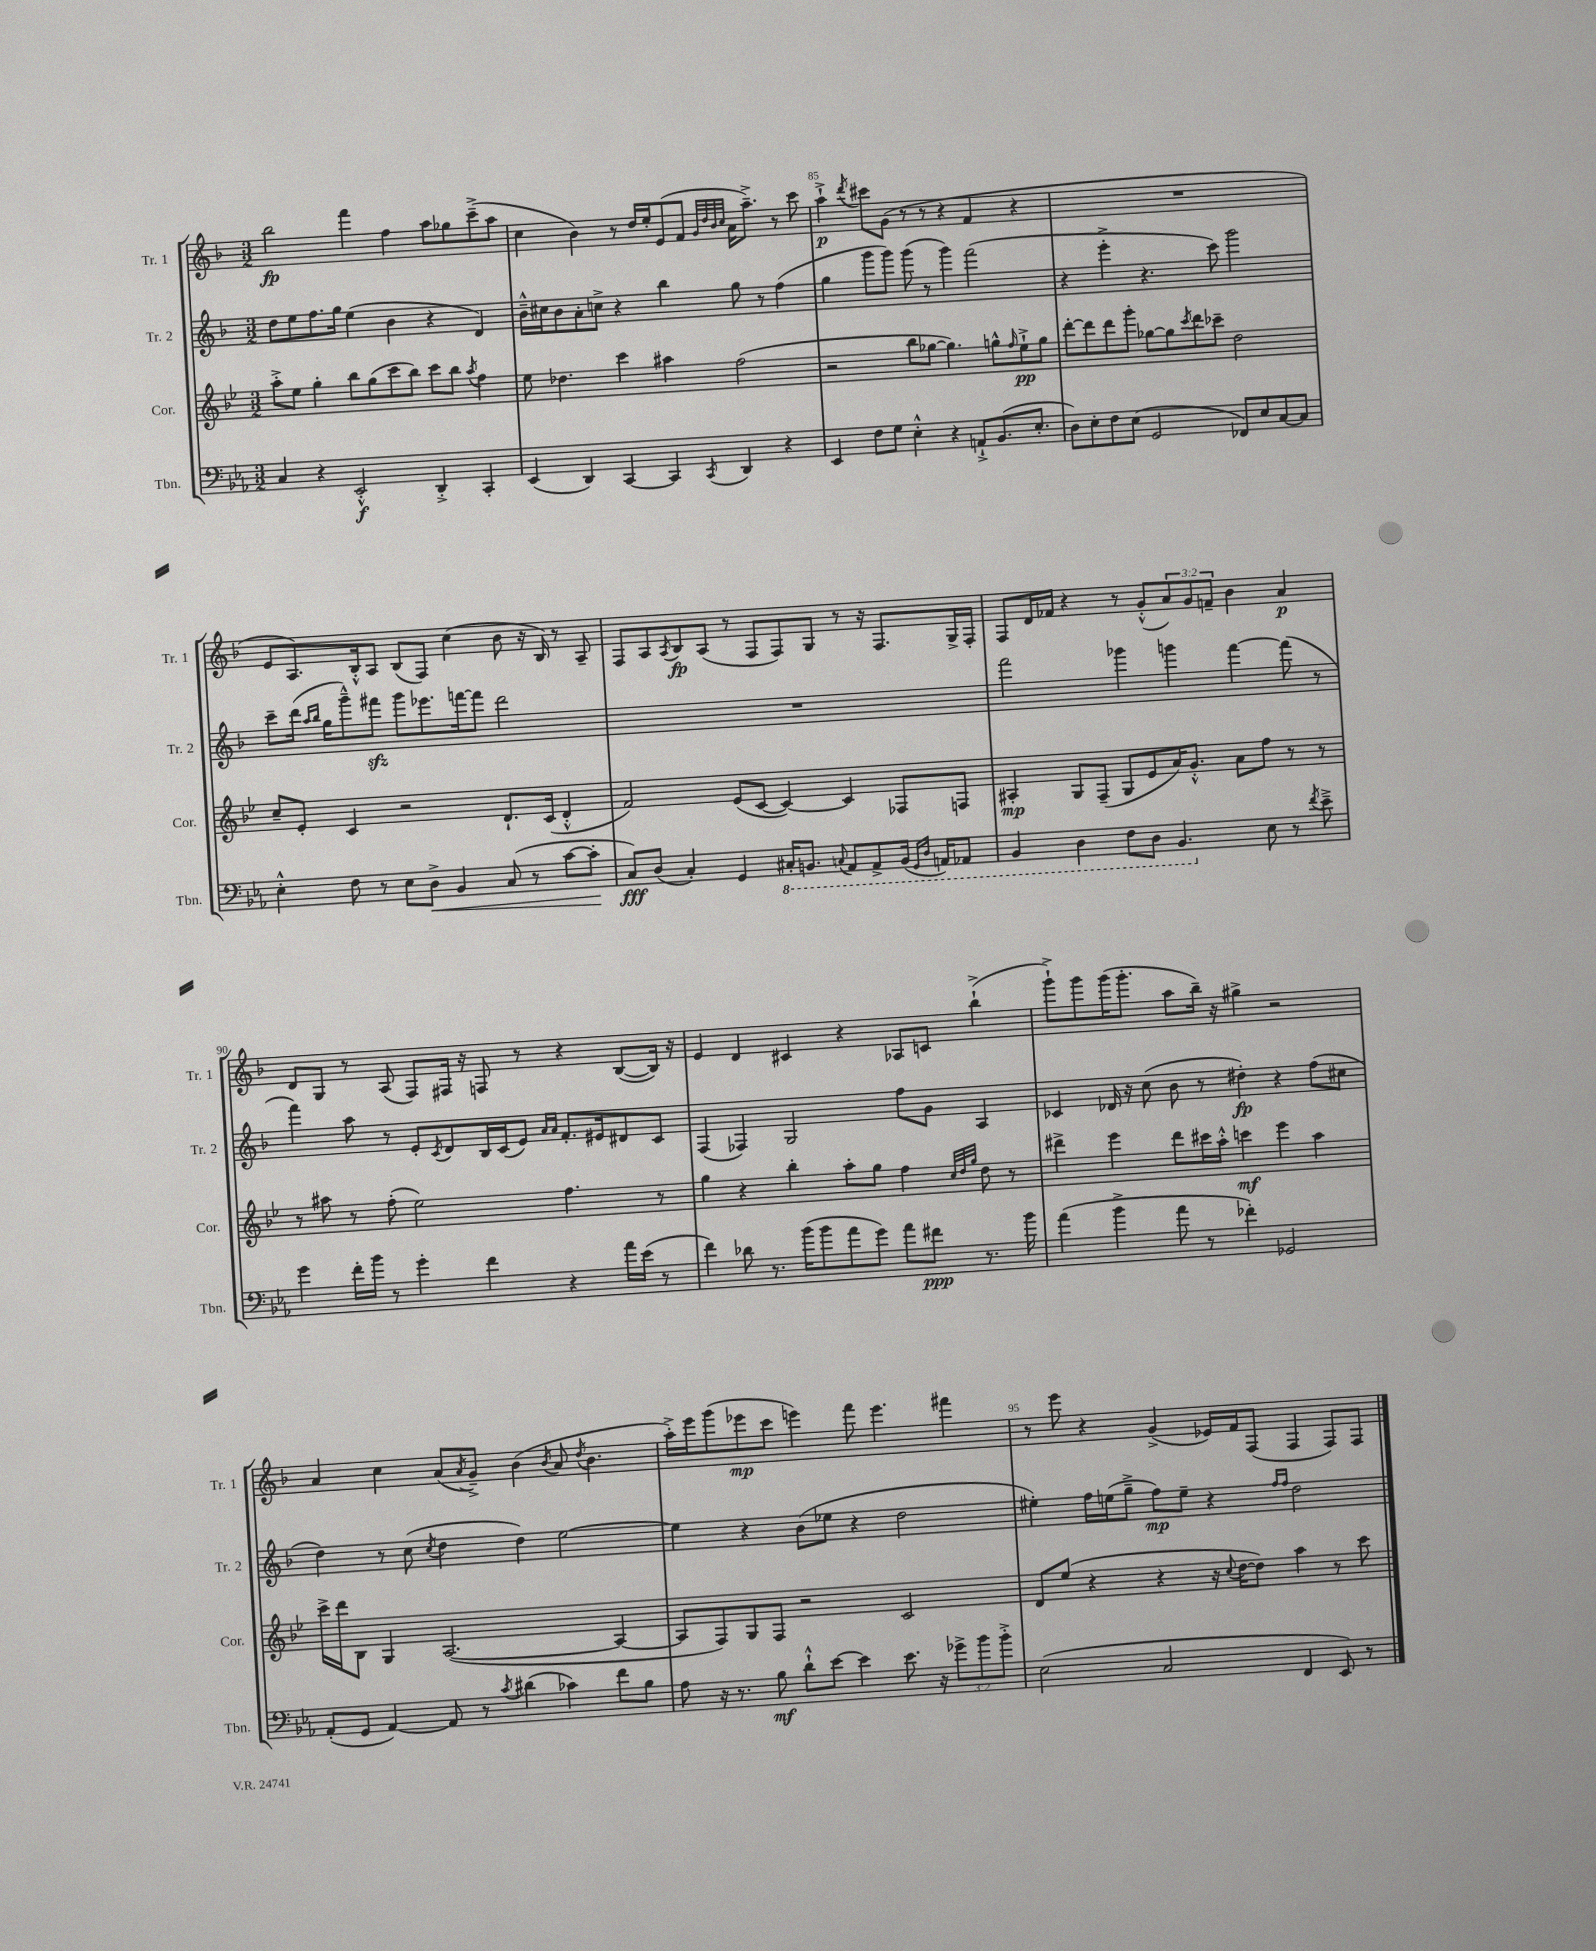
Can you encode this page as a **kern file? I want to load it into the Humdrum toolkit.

**kern	**dynam	**kern	**dynam	**kern	**dynam	**kern	**dynam
*part4	*part4	*part3	*part3	*part2	*part2	*part1	*part1
*staff4	*staff4	*staff3	*staff3	*staff2	*staff2	*staff1	*staff1
*I"Tbn.	*	*I"Cor.	*	*I"Tr. 2	*	*I"Tr. 1	*
*I'Tbn.	*	*I'Cor.	*	*I'Tr. 2	*	*I'Tr. 1	*
*clefF4	*	*clefG2	*	*clefG2	*	*clefG2	*
*k[b-e-a-]	*	*k[b-e-]	*	*k[b-]	*	*k[b-]	*
*M3/2	*	*M3/2	*	*M3/2	*	*M3/2	*
=83	=83	=83	=83	=83	=83	=83	=83
4C/	.	8aa'^\L	.	8dd\L	.	2bb-\	fp
.	.	8ee-\J	.	8ee\	.	.	.
4r	.	4gg'\	.	8.ff\	.	.	.
.	.	.	.	16gg\Jk	.	.	.
2EE-'^^/	f	8bb-\L	.	(4ee\	.	4fff\	.
.	.	(8gg\	.	.	.	.	.
.	.	8ccc\	.	4b-\	.	4ff\	.
.	.	8bb-\J)	.	.	.	.	.
4DD'^/	.	8ccc\L	.	4r	.	8aa\L	.
.	.	8bb-\J	.	.	.	8gg-X\	.
.	.	8qaa/	.	.	.	.	.
4CC'/	.	4ff\	.	4d/)	.	(8ccc~^\	.
.	.	.	.	.	.	8aa\J	.
=84	=84	=84	=84	=84	=84	=84	=84
(4EE-/	.	8ee-\	.	16b-~^^\LL	.	4cc\	.
.	.	.	.	16cc#X\J	.	.	.
.	.	4.dd-X\	.	8b-\	.	.	.
4DD/)	.	.	.	8a'\	.	4b-\)	.
.	.	.	.	8ccn^\J	.	.	.
[4CC/	.	4ccc\	.	4r	.	8r	.
.	.	.	.	.	.	16dd/LL	.
.	.	.	.	.	.	16ee'/J	.
4CC/]	.	4aa#X\	.	4bb-\	.	(8e/	.
.	.	.	.	.	.	8f/J	.
.	.	.	.	.	.	32qqg/LLL	.
.	.	.	.	.	.	32qqdd/	.
.	.	.	.	.	.	32qqb-/	.
8qCC/	.	.	.	.	.	32qqcc/JJJ	.
4DD/	.	(2ff\	.	8gg\	.	16a\KL	.
.	.	.	.	.	.	8.aa~^\J)	.
.	.	.	.	8r	.	.	.
4r	.	.	.	(4ff\	.	8r	.
.	.	.	.	.	.	8ccc\	.
=85	=85	=85	=85	=85	=85	=85	=85
4EE-/	.	2r	.	4gg\	.	4aa`^\	p
.	.	.	.	.	.	8qddd/	.
8F\L	.	.	.	8ggg\L	.	8ccc#X\L	.
8G\J	.	.	.	8ggg\J)	.	(8g\J	.
4E-'^^\	.	8bb-\L	.	(8ggg\	.	8r	.
.	.	[8gg-X\J	.	8r	.	8r	.
4r	.	4.gg-\])	.	4ggg\)	.	4r	.
8AAn`^/L	.	.	.	(2fff\	.	4f/	.
(8.BB-/	.	8ggn^^\L	.	.	.	.	.
.	.	16qqff/	.	.	.	.	.
.	.	8ee-`^\	pp	.	.	4r	.
8.E-'/J	.	.	.	.	.	.	.
.	.	8gg\J	.	.	.	.	.
=86	=86	=86	=86	=86	=86	=86	=86
8D\L)	.	[8ddd'\L	.	4r	.	1.r	.
8E-'\	.	8ddd\]	.	.	.	.	.
8F\	.	8ddd\	.	4eee'^\	.	.	.
(8E-\J	.	8ggg'\J	.	.	.	.	.
2GG/	.	[8gg-X\L	.	4.r	.	.	.
.	.	8gg-\]	.	.	.	.	.
.	.	8qccc/	.	.	.	.	.
.	.	8ddd\	.	.	.	.	.
.	.	8ccc-X~\J	.	8ccc\)	.	.	.
8FF-X/L)	.	2dd\	.	2ggg\	.	.	.
8E-/	.	.	.	.	.	.	.
[8C/	.	.	.	.	.	.	.
8C/J]	.	.	.	.	.	.	.
!!LO:LB:g=z
=87	=87	=87	=87	=87	=87	=87	=87
4E-'^^\	.	8cc~/L	.	8ccc~\L	.	8e/L	.
.	.	8e-'/J	.	(16ddd\Jk	.	8.A/)	.
.	.	.	.	16qqaa/LL	.	.	.
.	.	.	.	16qqbb-/JJ	.	.	.
.	.	.	.	16gg\KL	.	.	.
8F\	.	4c/	.	8ggg~^^\)	.	.	.
.	.	.	.	.	.	16B-'^^/k	.
8r	.	.	.	8fff#Xzz\J	.	8A/J	.
8E-\L	.	2r	.	8ggg\L	.	(8B-/L	.
!	!LO:HP:b	!	!	!	!	!	!
8D^\J	<	.	.	8.eee-X\	.	8F/J)	.
4BB-/	.	.	.	.	.	(4cc\	.
.	.	.	.	[16fffn\k	.	.	.
.	.	.	.	8fff\J]	.	.	.
(8C/	.	8.d`/L	.	2ddd\	.	8b-\	.
8r	.	.	.	.	.	16r	.
.	.	(16c/Jk	.	.	.	16B-/)	.
[8c\L	.	4d'^^/	.	.	.	8r	.
8c'\J]	.	.	.	.	.	8A~/	.
.	[	.	.	.	.	.	.
=88	=88	=88	=88	=88	=88	=88	=88
8C/L)	fff	2f/)	.	1.r	.	8F/L	.
(8D/J	.	.	.	.	.	8A/	.
.	.	.	.	.	.	8qA/	.
4C'/)	.	.	.	.	.	8B-/	fp
.	.	.	.	.	.	(8A/J	.
4GG/	.	(8e-/L	.	.	.	8r	.
.	.	[8c/J	.	.	.	8F/L	.
*8ba	*	*	*	*	*	*	*
16CC#X'/KL	.	4c/_)	.	.	.	8F/)	.
8.BBBn/J	.	.	.	.	.	.	.
.	.	.	.	.	.	8G/J	.
8qqCCn/	.	.	.	.	.	.	.
8AAA-/L	.	4c/]	.	.	.	8r	.
8AAA-^/	.	.	.	.	.	16r	.
.	.	.	.	.	.	8.F/L	.
(16BBB/Jk	.	8F-X/L	.	.	.	.	.
16qqGGG/LL	.	.	.	.	.	.	.
16qqDD/JJ	.	.	.	.	.	.	.
16AAAn/KL)	.	.	.	.	.	.	.
8AAA-X/J	.	8Fn/J	.	.	.	16G^/L	.
.	.	.	.	.	.	16F'/JJ	.
=89	=89	=89	=89	=89	=89	=89	=89
4BBB-/	.	4A#X'/	mp	2fff\	.	8F/L	.
.	.	.	.	.	.	16d/L	.
.	.	.	.	.	.	16f-X/JJ	.
4DD\	.	8G/L	.	.	.	4r	.
.	.	(8F~/J	.	.	.	.	.
8FF\L	.	8G/L	.	4ggg-X\	.	8r	.
8DD\J	.	8e-/	.	.	.	(8g'^^/L	.
4.BBB-/	.	16a/K)	.	4gggn\	.	12a/)	.
.	.	8.g'^^/J	.	.	.	.	.
.	.	.	.	.	.	12g/	.
.	.	.	.	.	.	12fn~/J	.
.	.	8a\L	.	[4fff\	.	4b-\	.
*X8ba	*	*	*	*	*	*	*
8E-\	.	8ff\J	.	.	.	.	.
8r	.	8r	.	(8fff\]	.	4a/	p
8qf/	.	.	.	.	.	.	.
8e-~^\	.	8r	.	8r	.	.	.
!!LO:LB:g=z
=90	=90	=90	=90	=90	=90	=90	=90
4g\	.	8r	.	4fff\)	.	8d/L	.
.	.	8aa#X\	.	.	.	8G/J	.
16f'\LL	.	8r	.	8aa\	.	8r	.
16b-\JJ	.	.	.	.	.	.	.
8r	.	(8ff'\	.	8r	.	(8A/	.
4g'\	.	2ee-\)	.	8e'/L	.	8F/L)	.
.	.	.	.	8qc/	.	.	.
.	.	.	.	8d/	.	16F#X/Jk	.
.	.	.	.	.	.	16r	.
4f\	.	.	.	16B-/L	.	8Fn/	.
.	.	.	.	(16c/J	.	.	.
.	.	.	.	8e/J)	.	8r	.
.	.	.	.	16qqa/LL	.	.	.
.	.	.	.	16qqa/JJ	.	.	.
4r	.	4.ff\	.	8.f'/L	.	4r	.
.	.	.	.	16e#X/k	.	.	.
16a-\LL	.	.	.	8d#X/	.	([8B-/L	.
(16e-\JJ	.	.	.	.	.	.	.
8r	.	8r	.	8c/J	.	16B-/Jk])	.
.	.	.	.	.	.	16r	.
=91	=91	=91	=91	=91	=91	=91	=91
4f\)	.	4gg\	.	(4F/	.	4e/	.
8d-X\	.	4r	.	4F-X/)	.	4d/	.
8.r	.	.	.	.	.	.	.
.	.	4bb-'\	.	2G/	.	4c#X/	.
(16b-\KL	.	.	.	.	.	.	.
8b-\	.	.	.	.	.	.	.
8a-\	.	8aa'\L	.	.	.	4r	.
8g\J)	.	8gg\J	.	.	.	.	.
8a-\L	.	4ff\	.	8ff\L	.	8A-X/L	.
8f#X\J	ppp	.	.	8g\J	.	8cn/J	.
.	.	32qqcc/LLL	.	.	.	.	.
.	.	32qqdd/	.	.	.	.	.
.	.	32qqgg/JJJ	.	.	.	.	.
8.r	.	8dd\	.	4A/	.	(4bb-`^\	.
.	.	8r	.	.	.	.	.
16b-\	.	.	.	.	.	.	.
=92	=92	=92	=92	=92	=92	=92	=92
(4a-\	.	4ddd#X^\	.	4c-X/	.	8ggg`^\L)	.
.	.	.	.	.	.	8ggg\	.
4b-^\	.	4eee-\	.	16d-X/	.	(16ggg\K	.
.	.	.	.	16r	.	8.ggg'\J	.
.	.	.	.	(8cc\	.	.	.
8a-\	.	8ddd#\L	.	8b-\	.	8aa\L	.
8r	.	16ccc#X\L	.	8r	.	16bb-~\Jk)	.
.	.	16aa'^^\JJ	.	.	.	16r	.
4f-X'\)	.	4cccn\	mf	4dd#X'\)	fp	4gg#X^\	.
2GG-X/	.	4eee-\	.	4r	.	2r	.
.	.	4aa\	.	(8ff\L	.	.	.
.	.	.	.	8cc#X\J	.	.	.
!!LO:LB:g=z
=93	=93	=93	=93	=93	=93	=93	=93
(8AA-'/L	.	16ccc^\LL	.	4dd\)	.	4a/	.
.	.	16ddd\J	.	.	.	.	.
8GG/J	.	8B-\J	.	.	.	.	.
[4AA-/)	.	4G/	.	8r	.	4cc\	.
.	.	.	.	(8cc\	.	.	.
.	.	.	.	8qcc/	.	.	.
8AA-/]	.	([2.A/	.	4dd\	.	(8a/L	.
.	.	.	.	.	.	8qa/	.
8r	.	.	.	.	.	8g~^/J)	.
8qc/	.	.	.	.	.	.	.
(4d#X\	.	.	.	4dd\)	.	(4b-\	.
.	.	.	.	.	.	8qb-/	.
4c-X\)	.	.	.	[2ee\	.	8a/	.
.	.	.	.	.	.	8qdd/	.
.	.	.	.	.	.	4.b-\	.
8f\L	.	4A/_	.	.	.	.	.
8B-\J	.	.	.	.	.	.	.
=94	=94	=94	=94	=94	=94	=94	=94
8A-\	.	8A/L]	.	4ee\]	.	16aa'^\LL)	.
.	.	.	.	.	.	16eee\J	.
16r	.	8F/)	.	.	.	(8ggg\	.
8.r	.	.	.	.	.	.	.
.	.	8G/	.	4r	.	8eee-X\	mp
8B-\	mf	8F/J	.	.	.	8ccc\J	.
8d`^^\L	.	2r	.	(8b-\L	.	4eeen\)	.
[8e-\J	.	.	.	8ee-X\J	.	.	.
4e-\]	.	.	.	4r	.	8fff\	.
.	.	.	.	.	.	4.eee\	.
8.e-\	.	2c/	.	2dd\	.	.	.
16r	.	.	.	.	.	.	.
12g-X^\L	.	.	.	.	.	4fff#X\	.
12b-\	.	.	.	.	.	.	.
12b-'^\J	.	.	.	.	.	.	.
=95	=95	=95	=95	=95	=95	=95	=95
(2E-\	.	8d/L	.	4ee#X'\)	.	8r	.
.	.	(8ee-/J	.	.	.	8eee\	.
.	.	4r	.	16ff\LL	.	4r	.
.	.	.	.	(16een\J	.	.	.
.	.	.	.	8gg~^\J	.	.	.
2C/	.	4r	.	8ff\L)	mp	(4g^/	.
.	.	.	.	8ee~\J	.	.	.
.	.	16r	.	4r	.	16e-X/LL)	.
.	.	8qqcc/	.	.	.	.	.
.	.	[16dd\KL	.	.	.	16f/J	.
.	.	8dd\J])	.	.	.	(8F/J	.
.	.	.	.	16qqff/LL	.	.	.
.	.	.	.	16qqff/JJ	.	.	.
4FF/	.	4aa\	.	2dd\	.	4F/	.
8EE-/)	.	8r	.	.	.	8F/L)	.
8r	.	8ccc\	.	.	.	8F/J	.
==	==	==	==	==	==	==	==
*-	*-	*-	*-	*-	*-	*-	*-
